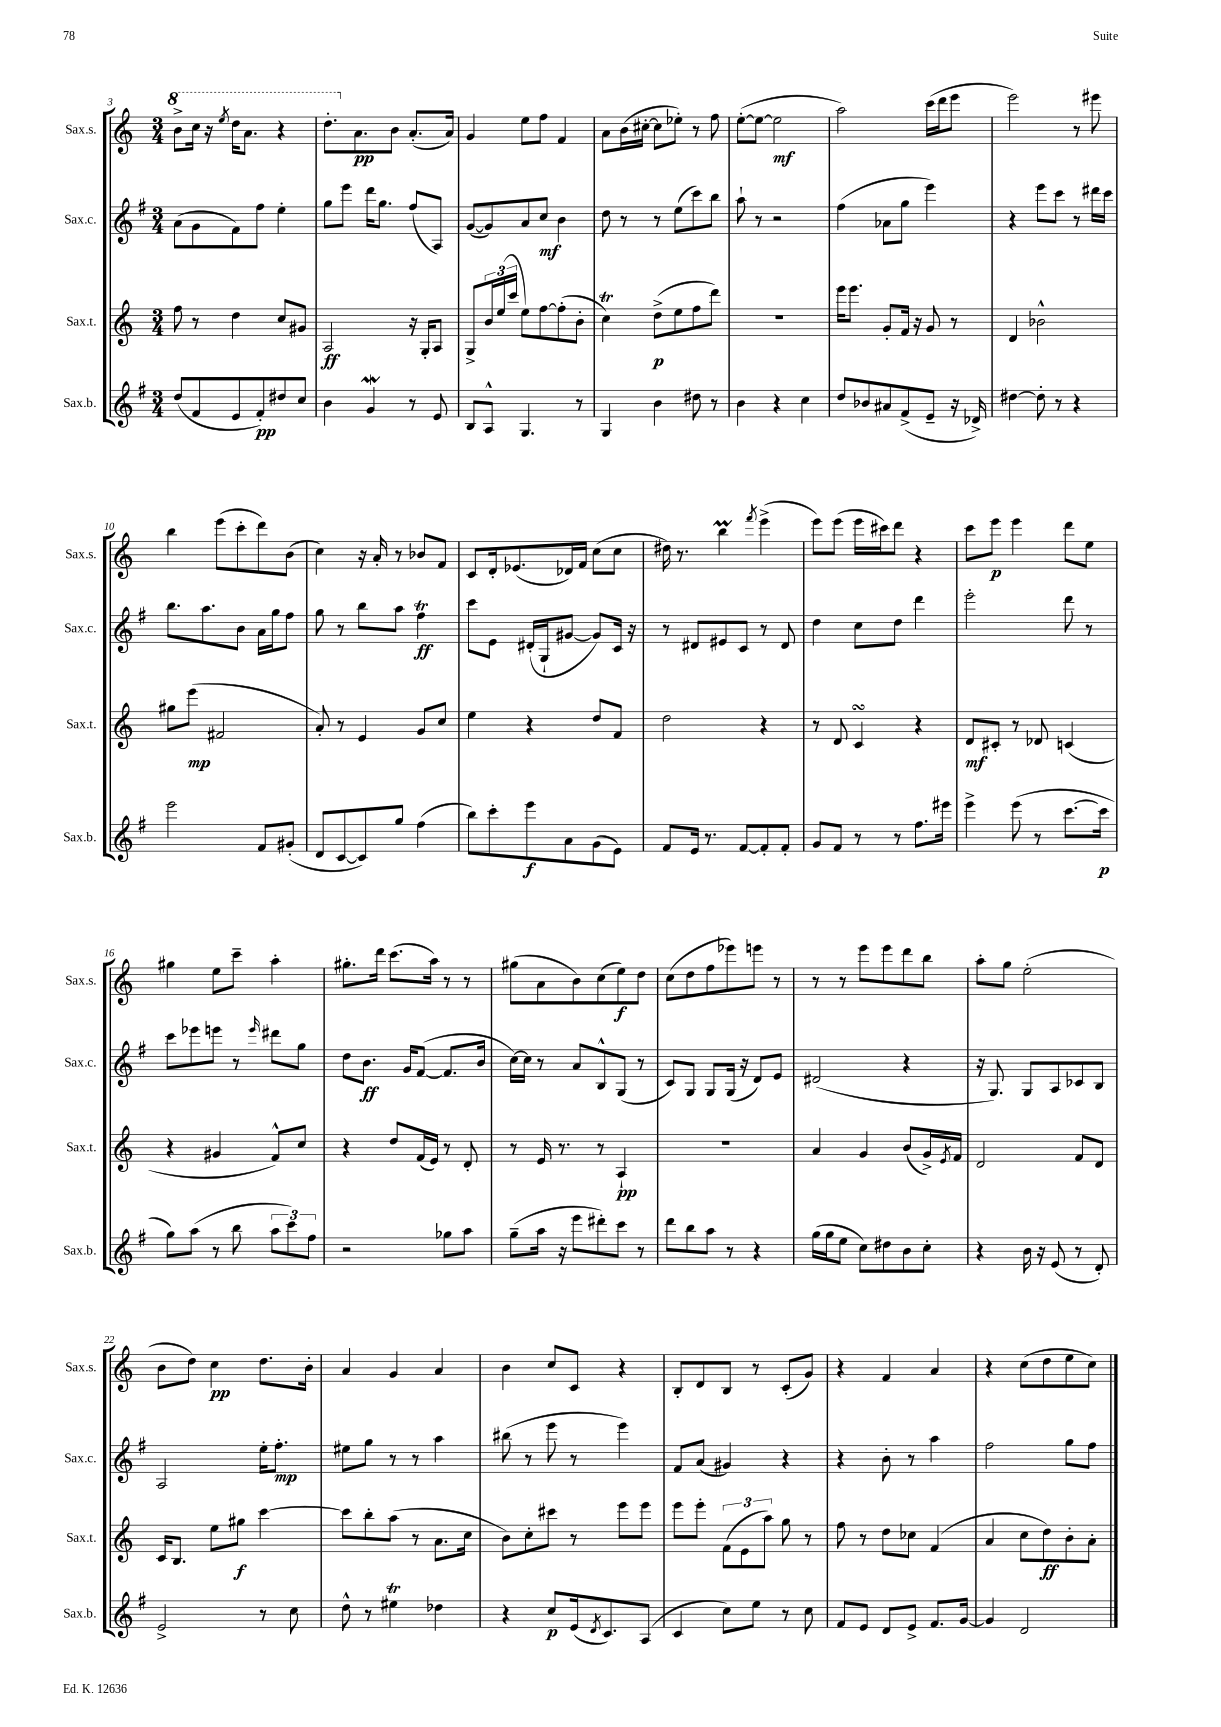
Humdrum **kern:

**kern	**kern	**kern	**kern
*staff4	*staff3	*staff2	*staff1
*clefG2	*clefG2	*clefG2	*clefG2
*k[f#]	*k[]	*k[f#]	*k[]
*M3/4	*M3/4	*M3/4	*M3/4
(8dd	8ff	(8a	8bb^
8f#	8r	8g	16ccc
.	.	.	16r
.	.	.	8qeee
8e	4dd	8f#)	16ddd
.	.	.	8.aa
8f#')	.	8ff#	.
8dd#	8cc	4ee'	4r
8cc	8g#	.	.
=	=	=	=
4b	2A	8gg	8.ddd'
.	.	8eee	.
.	.	.	8.a
4g	.	16ddd	.
.	.	8.gg	.
.	.	.	8b
8r	16r	(8ff#	(8.a'
.	16G'	.	.
8e	8A	8A)	.
.	.	.	16a)
=	=	=	=
8B	8G^	([8g	4g
8A^^	24b	8g])	.
.	(24ee	.	.
.	24ccc	.	.
4.G	8ee)	8a	8ee
.	[8ff	8cc	8ff
.	(8ff']	4b	4f
8r	8b'	.	.
=	=	=	=
4G	4cc)	8dd	8a
.	.	8r	(16b
.	.	.	[16cc#'
4b	(8dd^	8r	8cc#]
.	8ee	(8ee	8ee-')
8dd#	8ff	8ccc)	8r
8r	8ddd)	8bb	8ff
=	=	=	=
4b	2.r	8aa`	([8ee'
.	.	8r	8ee_
4r	.	2r	2ee]
4cc	.	.	.
=	=	=	=
8dd	16eee	(4ff#	2aa)
.	8.eee	.	.
8b-	.	.	.
8a#	8g'	8a-	.
(8f#^	16f	8gg	.
.	16r	.	.
8e~	8g	4eee)	(16ccc
.	.	.	16ddd
16r	8r	.	8eee
16d-^)	.	.	.
=	=	=	=
[4dd#	4d	4r	2eee)
8dd#']	2b-^^	8eee	.
8r	.	8ccc	.
4r	.	8r	8r
.	.	16ddd#	8eee#
.	.	16ccc	.
=	=	=	=
2eee	8gg#	8.bb	4bb
.	(8eee	.	.
.	.	8.aa	.
.	2f#	.	(8eee
.	.	8b	8ccc'
8f#	.	16a	8ddd)
.	.	16gg	.
(8g#'	.	8ff#	(8b
=	=	=	=
8d	8a')	8gg	4cc)
[8c	8r	8r	.
8c])	4e	8bb	16r
.	.	.	16a'
8gg	.	8aa	8r
(4ff#	8g	4ff#	8b-
.	8cc	.	8f
=	=	=	=
8bb)	4ee	8ccc	8c
8ccc'	.	8e	16d'
.	.	.	(8.e-
8eee	4r	(16d#'	.
.	.	16G`	.
8a	.	[8g#	16d-)
.	.	.	16f
(8g	8dd	8g#])	(8cc
8e)	8f	16c	8cc
.	.	16r	.
=	=	=	=
8f#	2dd	8r	16dd#)
.	.	.	8.r
16e	.	8d#	.
8.r	.	.	.
.	.	8e#	4bb
[8f#	.	8c	.
.	.	.	8qfff
8f#']	4r	8r	(4eee^
8f#'	.	8d#	.
=	=	=	=
8g	8r	4dd	8eee)
8f#	8d	.	(8eee
8r	4c	8cc	16eee
.	.	.	16ccc#)
8r	.	8dd	8ddd
8.ff#	4r	4ddd	4r
16eee#	.	.	.
=	=	=	=
4eee^	8d	2eee'	8ccc
.	8c#'	.	8eee
(8eee	8r	.	4eee
8r	8d-	.	.
[8.ccc	(4c	8ddd	8ddd
.	.	8r	8ee
16ccc]	.	.	.
=	=	=	=
8gg)	4r	8ccc	4gg#
(8aa	.	8eee-	.
8r	4g#	8eee	8ee
8bb	.	8r	8ccc~
.	.	16qqeee	.
12aa	8f^^)	8ddd#	4aa'
12ccc)	.	.	.
.	8cc	8gg	.
12ff#	.	.	.
=	=	=	=
2r	4r	8dd	8.gg#'
.	.	8.b	.
.	.	.	16ddd
.	8dd	.	(8.ccc
.	.	16g	.
.	(16f	([8f#	.
.	16e)	.	16aa)
8gg-	8r	8.f#]	8r
8aa	8d'	.	8r
.	.	16b	.
=	=	=	=
(8gg~	8r	[16cc)	(8gg#
.	.	16cc]	.
16aa	16e	8r	8a
16r	8.r	.	.
8eee	.	8a	8b)
8ddd#')	8r	8B^^	(8cc
8ccc	4A`	(8G	8ee)
8r	.	8r	8dd
=	=	=	=
8ddd	2.r	8c)	(8cc
8bb	.	8G	8dd
8aa	.	8G	8ff
8r	.	(16G	8eee-)
.	.	16r	.
4r	.	8d)	8eee
.	.	8e	8r
=	=	=	=
(16gg	4a	(2d#	8r
16gg	.	.	.
8ee	.	.	8r
8cc)	4g	.	8eee
8dd#	.	.	8eee
8b	(8b	4r	8ddd
8cc'	16g^)	.	8bb
.	8qe	.	.
.	16f	.	.
=	=	=	=
4r	2d	16r	8aa'
.	.	8.G)	.
.	.	.	8gg
16b	.	8G	(2ee'
16r	.	.	.
(8e	.	8A	.
8r	8f	8c-	.
8d')	8d	8B	.
=	=	=	=
2e^	16c	2A	8b
.	8.B	.	.
.	.	.	8dd)
.	8ee	.	4cc
.	8gg#	.	.
8r	[4ccc	16ee'	8.dd
.	.	8.ff#'	.
8cc	.	.	.
.	.	.	16b'
=	=	=	=
8dd^^	8ccc]	8ee#	4a
8r	8bb'	8gg	.
4ee#	(8aa	8r	4g
.	8r	8r	.
4dd-	8.a	4aa	4a
.	16cc	.	.
=	=	=	=
4r	8b)	(8bb#	4b
.	8cc'	8r	.
8cc	8ccc#	8eee	8cc
(16e	8r	8r	8c
8qd	.	.	.
8.c)	.	.	.
.	8eee	4eee)	4r
(8A	8eee	.	.
=	=	=	=
4c	8eee	8f#	8B'
.	8eee'	(8a	8d
8cc)	(12f	4g#)	8B
.	12e	.	.
8ee	.	.	8r
.	12aa)	.	.
8r	8gg	4r	(8c'
8cc	8r	.	8g)
=	=	=	=
8f#	8ff	4r	4r
8e	8r	.	.
8d	8dd	8b'	4f
8e^	8cc-	8r	.
8.f#	(4f	4aa	4a
[16g	.	.	.
=	=	=	=
4g]	4a	2ff#	4r
2d	8cc	.	(8cc
.	8dd)	.	8dd
.	8b'	8gg	8ee
.	8a'	8ff#	8cc)
==	==	==	==
*-	*-	*-	*-
